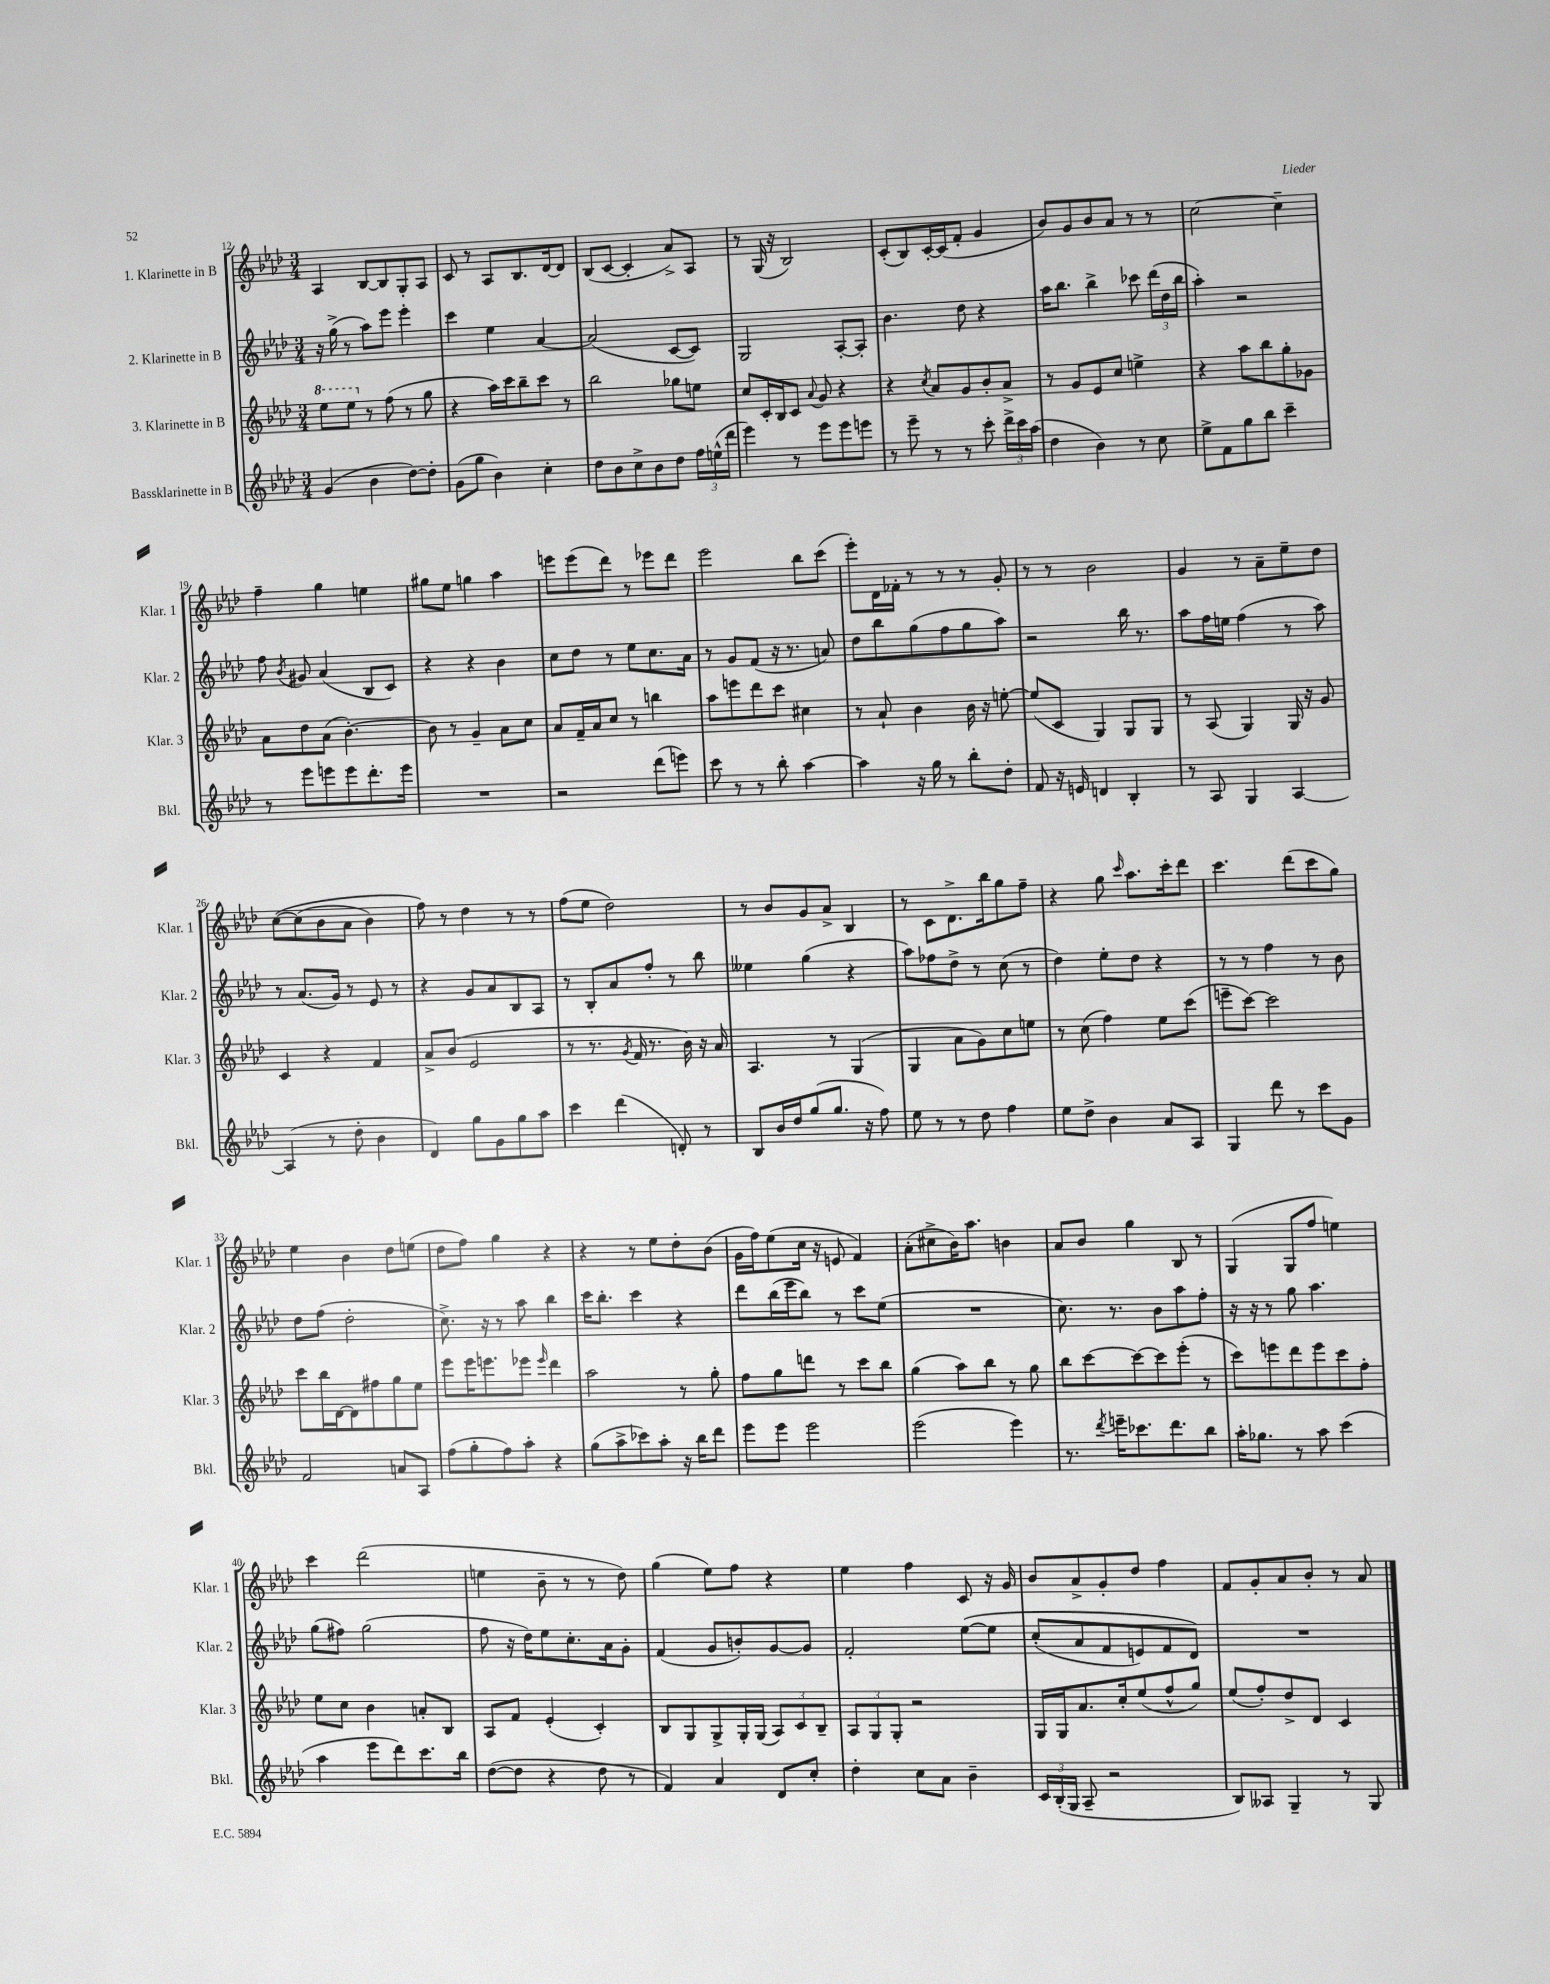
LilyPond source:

<<
\new StaffGroup <<
\new Staff = "s0" \with { instrumentName = "1. Klarinette in B" shortInstrumentName = "Klar. 1" } {
    \clef treble \key aes \major \numericTimeSignature \time 3/4
    \autoBeamOff aes4 bes8[~ bes8 g8-. aes8] |
    c'8 r8 aes8[ bes8. des'16~ des'8] |
    bes8[( c'8]~ c'4-. aes'8[->) aes8] |
    r8 g16( r16 bes2) |
    c'8[-.( bes8) c'16~-. c'16( f'8]-. g'4 |
    bes'8[) g'8 bes'8 aes'8] r8 r8 |
    c''2~ c''4-- |
    f''4-- g''4 e''4 |
    gis''8[ ees''8] g''4 aes''4 |
    e'''8[ e'''8( des'''8]) r8 ees'''8[ des'''8] |
    ees'''2 bes''8[ c'''8]( |
    ees'''8[-.) des'16 fes'16]-. r8 r8 r8 g'8-. |
    r8 r8 bes'2 |
    g'4 r8 aes'8[-- ees''8-- des''8] |
    c''8[~\( c''8( bes'8 aes'8] bes'4) |
    f''8\) r8 des''4 r8 r8 |
    f''8[( ees''8] des''2) |
    r8 bes'8[ g'8 aes'8]-> bes4 |
    r8 c'8[ des'8.-> bes''16 g''8 f''8]-- |
    r4 g''8 \grace { c'''16 } aes''8.[ c'''16-. des'''8] |
    c'''4. des'''8[( c'''8 g''8]) |
    ees''4 bes'4 des''8[ e''8]( |
    des''8[ f''8]) g''4 r4 |
    r4 r8 ees''8[ des''8-. bes'8]( |
    g'16[ f''16) ees''8( c''16] r16 e'8 f'4) |
    aes'8[-.( cis''8-> bes'16) aes''8.] b'4 |
    aes'8[ bes'8] g''4 bes8 r8 |
    g4( g8[ f''8] e''4) |
    c'''4 des'''2( |
    e''4 bes'8-- r8 r8 des''8) |
    g''4( ees''8[) f''8] r4 |
    ees''4 f''4 c'8 r16 g'16 |
    bes'8[ aes'8-> g'8-. des''8] f''4 |
    f'8[ g'8-. aes'8 bes'8]-. r8 aes'8 \bar "|." |
}
\new Staff = "s1" \with { instrumentName = "2. Klarinette in B" shortInstrumentName = "Klar. 2" } {
    \clef treble \key aes \major \numericTimeSignature \time 3/4
    \autoBeamOff r16 g''16->( r8 aes''8[) ees'''8] ees'''4-. |
    c'''4 ees''4 aes'4~ |
    aes'2( c'8[~ c'8]) |
    g2 aes8[~-. aes8]-. |
    bes'4. des''8 r4 |
    aes''16[ bes''8.] bes''4-> ces'''8 \tuplet 3/2 { des'''16[( des''16 bes''16] } |
    aes''4-.) r2 |
    f''8 \acciaccatura { bes'8 } gis'8 aes'4( bes8[ c'8]) |
    r4 r4 bes'4 |
    c''8[ des''8] r8 ees''8[ c''8. aes'16] |
    r8 g'8[ f'8]( r16 r8. a'8) |
    des''8[ bes''8 g''8( f''8 g''8 aes''8]) |
    r2 bes''16 r8. |
    aes''8[ f''16 e''16] f''4( r8 aes''8) |
    r8 aes'8.[( g'16]) r8 ees'8 r8 |
    r4 g'8[ aes'8 bes8 aes8] |
    r8 bes8[-. aes'8 f''8]-. r8 bes''8 |
    eeses''4 g''4( r4 |
    aes''8[) fes''8 des''8]-> r8 c''8( r8 |
    des''4) ees''8[-. des''8] r4 |
    r8 r8 f''4 r8 bes'8 |
    des''8[ f''8]( des''2-. |
    c''8.->) r16 r8 aes''8 bes''4 |
    c'''16[ bes''8.]-. c'''4 r4 |
    des'''8[ bes''16( ees'''16 bes''8]) r8 c'''8[ ees''8]( |
    R2. |
    c''8.) r8. bes'8[ aes''8 f''8]-. |
    r16 r16 r8 g''8 aes''4. |
    g''8[( fis''8]) g''2( |
    f''8 r16 des''16[) ees''8 c''8.-. aes'16 g'8]-. |
    f'4( g'8[ b'8-.) g'8~ g'8] |
    f'2-. ees''8[~\( ees''8] |
    c''8[-.( aes'8 f'8 e'8) f'8 des'8]\) |
    R2. \bar "|." |
}
\new Staff = "s2" \with { instrumentName = "3. Klarinette in B" shortInstrumentName = "Klar. 3" } {
    \clef treble \key aes \major \numericTimeSignature \time 3/4
    \autoBeamOff \ottava #1 ees'''8[ ees'''8] \ottava #0 r8 f''8( r8 g''8 |
    r4 aes''16[) c'''16 bes''8-- c'''8] r8 |
    bes''2 ges''8[ e''8] |
    c''8[ c'16-. bes16 c'8] \appoggiatura { aes'8 } g'8 r4 |
    r4 \acciaccatura { c''8 } aes'8[ g'8 bes'8-. aes'8]-> |
    r8 g'8[ ees'8 c''8] e''4-> |
    r4 aes''8[ bes''8 g''8-. ges'8] |
    aes'8[ des''8 aes'8]( bes'4.~-.) |
    bes'8 r8 g'4-- aes'8[ c''8] |
    aes'8[ f'16-- aes'16 c''8] r8 b''4 |
    aes''8[ e'''8 des'''8 c'''8] cis''4 |
    r8 aes'8-! bes'4 bes'16 r16 e''8~-. |
    e''8[( c'8] g4) g8[ g8] |
    r8 aes8( g4) g16 r16 g'8 |
    c'4 r4 f'4 |
    aes'8[-> bes'8]( ees'2 |
    r8 r8. \acciaccatura { g'8 } f'16 r8. bes'16) r16 aes'16 |
    aes4. r8 g4( |
    g4 aes'8[ g'8) c''8 e''8] |
    r8 c''8( f''4) ees''8[ c'''8]( |
    e'''8[-- c'''8]~) c'''2 |
    c'''8[ bes''16 des'16~ des'8 fis''8 g''8 ees''8] |
    ees'''8[ ees'''16 e'''8. ees'''8] \grace { ees'''16 } des'''4 |
    aes''2 r8 g''8-. |
    f''8[ g''8 d'''8] r8 c'''8[ bes''8] |
    g''4( aes''8[) bes''8] r8 g''8 |
    bes''8[ c'''8~ c'''8~ c'''8 ees'''8]-.( r8 |
    c'''8[) e'''8 des'''8 e'''8 c'''8 f''8]-. |
    ees''8[ c''8] bes'4 a'8[-. bes8] |
    aes8[ f'8] ees'4-.( c'4-.) |
    bes8[ g8 g8-> g16-. g16]( \tuplet 3/2 { aes8[) c'8 bes8]-- } |
    \tuplet 3/2 { aes8[ g8 g8]-. } r2 |
    g16[ g16 aes'8. c''16-. ees''8( f''8-^ g''8]) |
    ees''8[( f''8-.) des''8-> des'8] c'4 \bar "|." |
}
\new Staff = "s3" \with { instrumentName = "Bassklarinette in B" shortInstrumentName = "Bkl." } {
    \clef treble \key aes \major \numericTimeSignature \time 3/4
    \autoBeamOff g'4( bes'4 des''8[~) des''8]-. |
    g'8[( g''8] bes'4) c''4-. |
    des''8[ bes'8 c''8-> bes'8 des''8] \tuplet 3/2 { f''16[ e''16-^( des'''16] } |
    ees'''4) r8 ees'''8[ ees'''8 e'''8] |
    r8 ees'''8-- r8 r8 c'''8-. \tuplet 3/2 { des'''16[-> c'''16 aes''16]( } |
    des''4 bes'4) r8 c''8 |
    ees''8[-> f'8 g''8 bes''8] c'''4-- |
    r8 ees'''8[ e'''8 e'''8 des'''8.-. e'''16] |
    R2. |
    r2 des'''8[( e'''8]) |
    c'''8 r8 r8 bes''8-. aes''4~ |
    aes''4 r16 g''16 r8 bes''8[-. des''8]-. |
    f'8 r16 e'16 d'4 bes4-. |
    r8 aes8 g4 aes4~ |
    aes4( r8 des''8-. bes'4 |
    des'4) g''8[ g'8 g''8 aes''8] |
    c'''4 des'''4( d'8-.) r8 |
    bes8[ bes'16 des''16 g''8( g''8.] r16 f''8) |
    ees''8 r8 r8 des''8 f''4 |
    ees''8[ des''8]-> bes'4 aes'8[ aes8] |
    g4 des'''8 r8 c'''8[ g'8] |
    f'2 a'8[ aes8] |
    f''8[( g''8-. f''8) aes''8]-. r4 |
    g''8[( aes''8-> ces'''8) aes''8]-. r16 bes''16[ des'''8] |
    ees'''8[ ees'''8] ees'''2 |
    ees'''2( ees'''4) |
    r8. \acciaccatura { des'''8 } e'''16[-- ces'''8. des'''8. bes''8] |
    aes''16[-. ges''8.] r8 aes''8 c'''4( |
    aes''4 ees'''8[ des'''8) c'''8. bes''16] |
    des''8[~( des''8] r4 des''8 r8 |
    f'4) aes'4 des'8[ c''8]-. |
    des''4-. c''8[ aes'8] bes'4-- |
    \tuplet 3/2 { c'16[ bes16-.( g16] } aes8-- r2 |
    bes8[) aeses8] g4-- r8 g8 \bar "|." |
}
>>
>>
\layout { \context { \Score currentBarNumber = #12 } }
